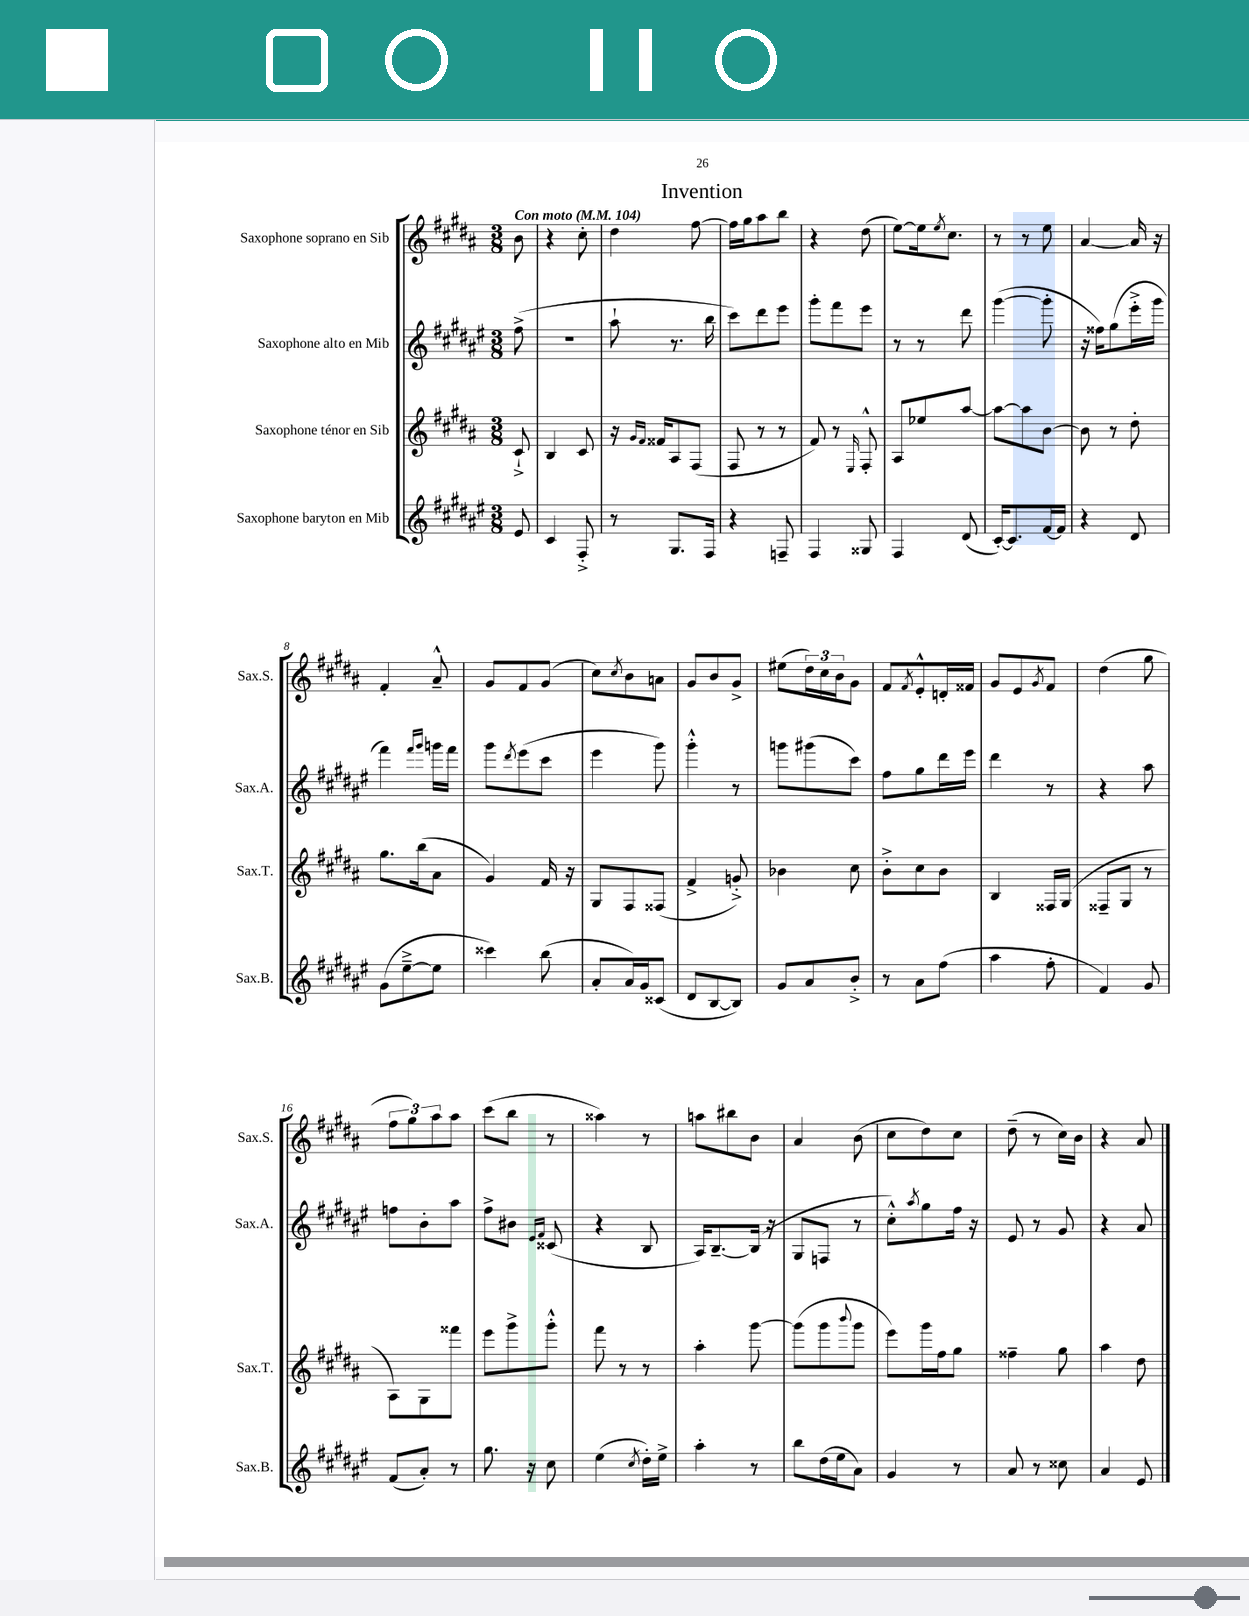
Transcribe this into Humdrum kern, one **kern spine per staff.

**kern	**kern	**kern	**kern
*part4	*part3	*part2	*part1
*staff4	*staff3	*staff2	*staff1
*I"Saxophone baryton en Mib	*I"Saxophone ténor en Sib	*I"Saxophone alto en Mib	*I"Saxophone soprano en Sib
*I'Sax.B.	*I'Sax.T.	*I'Sax.A.	*I'Sax.S.
*clefG2	*clefG2	*clefG2	*clefG2
*k[f#c#g#d#a#e#]	*k[f#c#g#d#a#]	*k[f#c#g#d#a#e#]	*k[f#c#g#d#a#]
*M3/8	*M3/8	*M3/8	*M3/8
*MM104	*MM104	*MM104	*MM104
=	=	=	=
!	!	!	!LO:TX:a:B:t=Con moto
8e#/	8c#`^/	(8ff#^\	8b\
=1	=1	=1	=1
4c#/	4B/	4.r	4r
8F#'^/	8c#/	.	8cc#'\
=2	=2	=2	=2
8r	16r	8aa#`\	4dd#\
.	16qqg#/LL	.	.
.	16qqf#/JJ	.	.
.	16f##X/KL	.	.
8.G#/L	8A#/	8.r	.
.	(8F#/J	.	[8ff#\
16F#/Jk	.	16bb\	.
=3	=3	=3	=3
4r	8F#/	8ccc#\L)	16ff#\LL]
.	.	.	16gg#\J
.	8r	8ddd#\	8aa#\
8Fn~/	8r	8eee#\J	8bb\J
=4	=4	=4	=4
4F#/	8f#/)	8ggg#'\L	4r
.	8r	8fff#\	.
.	16qqE/	.	.
8G##X/	8F#'^^/	8eee#\J	(8dd#\
=5	=5	=5	=5
4F#/	8A#/L	8r	[8ee\L)
.	8ee-X/	8r	16ee\k]
.	.	.	8qee/
.	.	.	8.cc#\J
(8d#/	[8aa#/J	8ddd#\	.
=6	=6	=6	=6
[16c#'/KL)	8aa#\L_	([4ggg#\	8r
8.c#/]	.	.	.
.	8aa#\]	.	8r
[16f#/L	[8b\J	8ggg#'\]	8ee\
16f#/JJ]	.	.	.
=7	=7	=7	=7
4r	8b\]	16r	[4a#/
.	.	16ff##X\KL)	.
.	8r	(8gg#\	.
8d#/	8dd#'\	16eee#'^\L	16a#/]
.	.	16ggg#\JJ	16r
!!LO:LB:g=z
=8	=8	=8	=8
(8g#\L	8.gg#\L	4fff#\)	4f#'/
[8ee#~^\	.	.	.
.	(16bb\k	.	.
.	.	16qqfff#/LL	.
.	.	16qqggg#/JJ	.
8ee#\J]	8a#\J	16gggn\LL	8a#~^^/
.	.	16fff#\JJ	.
=9	=9	=9	=9
4ccc##X\)	4g#/)	8ggg#\L	8g#/L
.	.	8qddd#/	.
.	.	(8eee#\	8f#/
(8bb\	16f#/	8ccc#\J	(8g#/J
.	16r	.	.
=10	=10	=10	=10
8a#'/L	8G#/L	4eee#\	8cc#\L)
.	.	.	8qcc#/
16a#/L)	8F#/	.	8b\
16g#/J	.	.	.
(8c##X/J	(8F##X/J	8ggg#\)	8an\J
=11	=11	=11	=11
8d#/L	4f#^/	4ggg#'^^\	8g#/L
[8B/	.	.	8b/
8B/J])	8gn'^/)	8r	8g#^/J
=12	=12	=12	=12
8g#/L	4b-X\	8gggn\L	(8ee#X\L
8a#/	.	(8ggg#X\	24dd#\L)
.	.	.	24cc#\
.	.	.	24b\J
8b'^/J	8cc#\	8ccc#\J)	8g#\J
=13	=13	=13	=13
8r	8b'^\L	8ff#\L	8f#/L
.	.	.	8qf#/
8a#\L	8cc#\	8gg#\	8e'^^/
(8ff#\J	8b\J	16ddd#\L	16dn'/L
.	.	16eee#\JJ	16f##X/JJ
=14	=14	=14	=14
4aa#\	4B/	4ddd#\	8g#/L
.	.	.	8e/
.	.	.	8qg#/
8ff#'\	16F##X/LL	8r	8f#/J
.	(16G#/JJ	.	.
=15	=15	=15	=15
4f#/)	8F##X~/L	4r	(4dd#\
.	8G#/J	.	.
8g#/	8r	8aa#\	8gg#\
!!LO:LB:g=z
=16	=16	=16	=16
(8f#/L	8A#\L)	8ffn\L	12ff#\L
.	.	.	12gg#\)
8a#'/J)	8G#\	8b'\	.
.	.	.	12aa#\
8r	8fff##X\J	8aa#\J	8aa#\J
=17	=17	=17	=17
8.gg#\	8eee\L	8ff#^\L	(8ccc#\L
.	8ggg#^\	8b#X\J	8bb\J
16r	.	.	.
.	.	16qqe#/LL	.
.	.	16qqf#/JJ	.
8cc#\	8ggg#'^^\J	(8c##X/	8r
=18	=18	=18	=18
(4ee#\	8fff#\	4r	4aa##X\)
.	8r	.	.
8qcc#/	.	.	.
16dd#'\LL)	8r	8B/	8r
16ee#^\JJ	.	.	.
=19	=19	=19	=19
4aa#'\	4aa#'\	16A#/KL)	8aan\L
.	.	[8.B~/	.
.	.	.	8bb#X\
8r	[8ggg#\	(16B/Jk]	8b\J
.	.	16r	.
=20	=20	=20	=20
8bb\L	(8ggg#\L]	8G#/L	4a#/
(16dd#\L	8ggg#\	8Fn/J	.
16ee#\J	.	.	.
.	8qqbbb/	.	.
8a#\J)	8ggg#\J	8r	(8b\
=21	=21	=21	=21
4g#/	8eee\L)	8cc#'^^\L)	8cc#\L
.	.	8qaa#/	.
.	16ggg#\L	8gg#\	8dd#\)
.	16ff#\J	.	.
8r	8gg#\J	16ff#\Jk	8cc#\J
.	.	16r	.
=22	=22	=22	=22
8a#/	4ff##X~\	8e#/	(8dd#~\
8r	.	8r	8r
8cc##X\	8gg#\	8g#/	16cc#\LL)
.	.	.	16b\JJ
=23	=23	=23	=23
4a#/	4aa#\	4r	4r
8e#/	8dd#\	8a#/	8a#/
==	==	==	==
*-	*-	*-	*-
